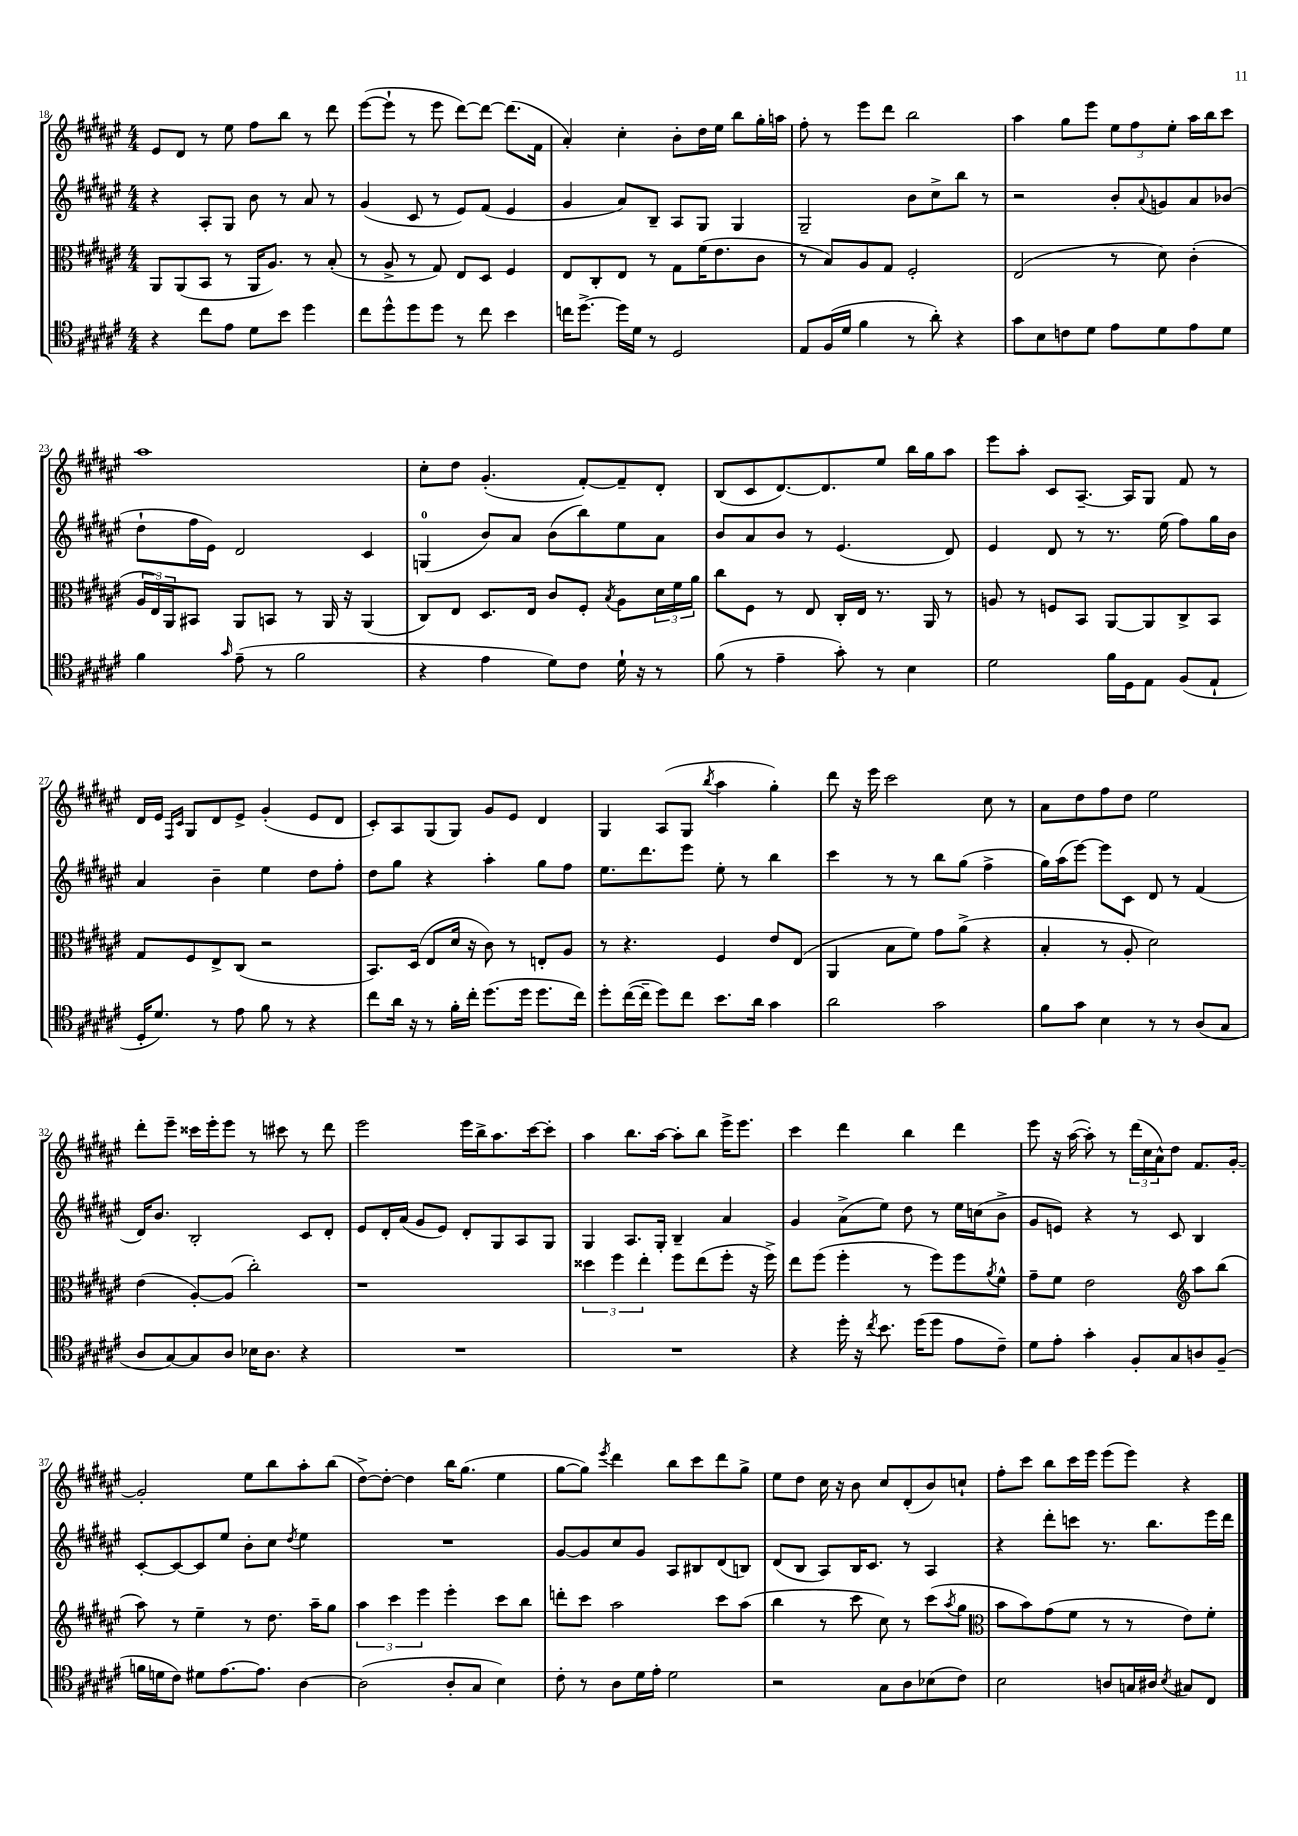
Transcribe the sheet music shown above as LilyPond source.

<<
\new StaffGroup <<
\new Staff = "s0" {
    \clef treble \key fis \major \numericTimeSignature \time 4/4
    eis'8 dis'8 r8 eis''8 fis''8 b''8 r8 dis'''8 |
    eis'''8~( eis'''8-! r8 eis'''8 dis'''8~) dis'''8~ dis'''8.( fis'16 |
    ais'4-.) cis''4-. b'8-. dis''16 eis''16 b''8 gis''16-. a''16 |
    fis''8-. r8 eis'''8 dis'''8 b''2 |
    ais''4 gis''8 eis'''8 \tuplet 3/2 { eis''8 fis''8 eis''8-. } ais''16 b''16 cis'''8 |
    ais''1 |
    cis''8-. dis''8 gis'4.-.( fis'8~-.) fis'8-- dis'8-. |
    b8( cis'8 dis'8.~) dis'8. eis''8 b''16 gis''16 ais''8 |
    eis'''8 ais''8-. cis'8 ais8.~-- ais16 gis8 fis'8 r8 |
    dis'16 eis'16 \grace { fis16 cis'16 } gis8 dis'8 eis'8-> gis'4-.( eis'8 dis'8 |
    cis'8-.) ais8 gis8( gis8) gis'8 eis'8 dis'4 |
    gis4 ais8( gis8 \acciaccatura { b''8 } ais''4 gis''4-.) |
    dis'''8 r16 eis'''16 cis'''2 cis''8 r8 |
    ais'8 dis''8 fis''8 dis''8 eis''2 |
    dis'''8-. eis'''8-- cisis'''16 eis'''16-. eis'''8 r8 cis'''8 r8 dis'''8 |
    eis'''2 eis'''16 b''16-> ais''8. cis'''16~ cis'''8-. |
    ais''4 b''8. ais''16~ ais''8-. b''8 eis'''16-> eis'''8. |
    cis'''4 dis'''4 b''4 dis'''4 |
    eis'''8 r16 ais''16~( ais''8-.) r8 \tuplet 3/2 { dis'''16( cis''16 ais'16-^) } dis''8 fis'8. gis'16~-. |
    gis'2-. eis''8 b''8 ais''8-. b''8( |
    dis''8~->) dis''8~-. dis''4 b''16 gis''8.( eis''4 |
    gis''8~ gis''8) \acciaccatura { eis'''8 } dis'''4 b''8 cis'''8 dis'''8 gis''8-> |
    eis''8 dis''8 cis''16 r16 b'8 cis''8 dis'8-.( b'8) c''8-! |
    fis''8-. cis'''8 b''8 cis'''16 eis'''16 eis'''8( eis'''8) r4 \bar "|." |
}
\new Staff = "s1" {
    \clef treble \key fis \major \numericTimeSignature \time 4/4
    r4 ais8-. gis8 b'8 r8 ais'8 r8 |
    gis'4( cis'8 r8 eis'8) fis'8( eis'4 |
    gis'4 ais'8) b8-- ais8 gis8 gis4 |
    gis2-- b'8 cis''8-> b''8 r8 |
    r2 b'8-. \appoggiatura { ais'8 } g'8 ais'8 bes'8( |
    dis''8-! fis''16 eis'16) dis'2 cis'4 |
    g4-0( b'8) ais'8 b'8( b''8) eis''8 ais'8 |
    b'8 ais'8 b'8 r8 eis'4.( dis'8) |
    eis'4 dis'8 r8 r8. eis''16( fis''8) gis''16 b'16 |
    ais'4 b'4-- eis''4 dis''8 fis''8-. |
    dis''8 gis''8 r4 ais''4-. gis''8 fis''8 |
    eis''8. dis'''8. eis'''8 eis''8-. r8 b''4 |
    cis'''4 r8 r8 b''8 gis''8( fis''4-> |
    gis''16) ais''16( eis'''8~) eis'''8 cis'8 dis'8 r8 fis'4( |
    dis'16) b'8. b2-. cis'8 dis'8-. |
    eis'8 dis'16-. ais'16( gis'8 eis'8) dis'8-. gis8 ais8 gis8 |
    gis4 ais8. gis16-. b4-- ais'4 |
    gis'4 ais'8->( eis''8) dis''8 r8 eis''16 c''16( b'8-> |
    gis'8 e'8) r4 r8 cis'8 b4 |
    cis'8~-. cis'8~ cis'8 eis''8 b'8-. cis''8 \acciaccatura { dis''8 } eis''4 |
    R1 |
    gis'8~ gis'8 cis''8 gis'8 ais8 bis8 dis'8( b8) |
    dis'8( b8 ais8) b16 cis'8. r8 ais4 |
    r4 dis'''8-. c'''8 r8. b''8. eis'''16 dis'''16 \bar "|." |
}
\new Staff = "s2" {
    \clef alto \key fis \major \numericTimeSignature \time 4/4
    ais,8 ais,8( b,8 r8 ais,16 ais8.) r8 b8-.( |
    r8 ais8-> r8 gis8) eis8 dis8 fis4 |
    eis8 cis8-. eis8 r8 gis8 fis'16( eis'8. cis'8 |
    r8 b8) ais8 gis8 fis2-. |
    eis2( r8 dis'8) cis'4-.( |
    \tuplet 3/2 { ais16 eis16) ais,16 } bis,8 ais,8 b,8 r8 ais,16 r16 ais,4( |
    cis8) eis8 dis8. eis16 cis'8 fis8-. \acciaccatura { b8 } ais8 \tuplet 3/2 { dis'16 fis'16 ais'16 } |
    cis''8 fis8 r8 eis8 cis16-. eis16 r8. ais,16 r8 |
    a8 r8 f8 b,8 ais,8~ ais,8 cis8-> b,8 |
    gis8 fis8 eis8-> cis8( r2 |
    b,8.) dis16( eis8 dis'16 r16 cis'8) r8 e8-. ais8 |
    r8 r4. fis4 eis'8 eis8( |
    ais,4 b8 fis'8) gis'8 ais'8->( r4 |
    b4-. r8 ais8-. dis'2) |
    eis'4( ais8~-.) ais8( cis''2-.) |
    r1 |
    \tuplet 3/2 { disis''4 fis''4 eis''4-. } fis''8 eis''8( fis''8-. r16 fis''16->) |
    eis''8 fis''8( fis''4-. r8 fis''8) fis''8 \acciaccatura { ais'8 } fis'8-^ |
    gis'8-- fis'8 eis'2 \clef treble ais''8 b''8( |
    ais''8) r8 eis''4-- r8 dis''8. ais''16-- gis''8 |
    \tuplet 3/2 { ais''4 cis'''4 eis'''4 } eis'''4-. cis'''8 b''8 |
    d'''8-. cis'''8 ais''2 cis'''8 ais''8( |
    b''4 r8 cis'''8 cis''8) r8 cis'''8( \acciaccatura { ais''8 } gis''8 |
    \clef alto b'8 b'8) gis'8( fis'8 r8 r8 eis'8) fis'8-. \bar "|." |
}
\new Staff = "s3" {
    \clef tenor \key fis \major \numericTimeSignature \time 4/4
    r4 cis''8 eis'8 dis'8 b'8 dis''4 |
    cis''8 dis''8-^ dis''8 dis''8 r8 cis''8 b'4 |
    c''16 dis''8.~-> dis''16 dis'16 r8 dis2 |
    eis8 fis16( dis'16 fis'4 r8 ais'8-.) r4 |
    gis'8 b8 c'8 dis'8 eis'8 dis'8 eis'8 dis'8 |
    fis'4 \grace { gis'16 } eis'8--( r8 fis'2 |
    r4 eis'4 dis'8) cis'8 dis'16-! r16 r8 |
    fis'8( r8 eis'4-- gis'8-.) r8 b4 |
    dis'2 fis'16 dis16 eis8 fis8( eis8-! |
    dis16-. dis'8.) r8 eis'8 fis'8 r8 r4 |
    cis''8 ais'16 r16 r8 fis'16-. cis''16-. dis''8.( dis''16 dis''8. cis''16) |
    dis''8-. cis''16~( cis''16-- dis''8) cis''8 b'8. ais'16 gis'4 |
    ais'2 gis'2 |
    fis'8 gis'8 b4 r8 r8 ais8( gis8 |
    ais8 gis8~) gis8 ais8 bes16 ais8. r4 |
    R1 |
    R1 |
    r4 dis''16-. r16 \acciaccatura { cis''8 } b'8. dis''16( dis''8 eis'8 cis'8--) |
    dis'8 eis'8-. gis'4-. fis8-. gis8 a8 fis8--( |
    f'16 d'16 cis'8) dis'8 eis'8.~ eis'8. ais4~ |
    ais2( ais8-. gis8 b4) |
    cis'8-. r8 ais8 dis'16 eis'16-. dis'2 |
    r2 gis8 ais8 bes8( cis'8) |
    b2 a8 g16 ais16 \acciaccatura { b8 } gis8 cis8 \bar "|." |
}
>>
>>
\layout { \context { \Score currentBarNumber = #18 } }
